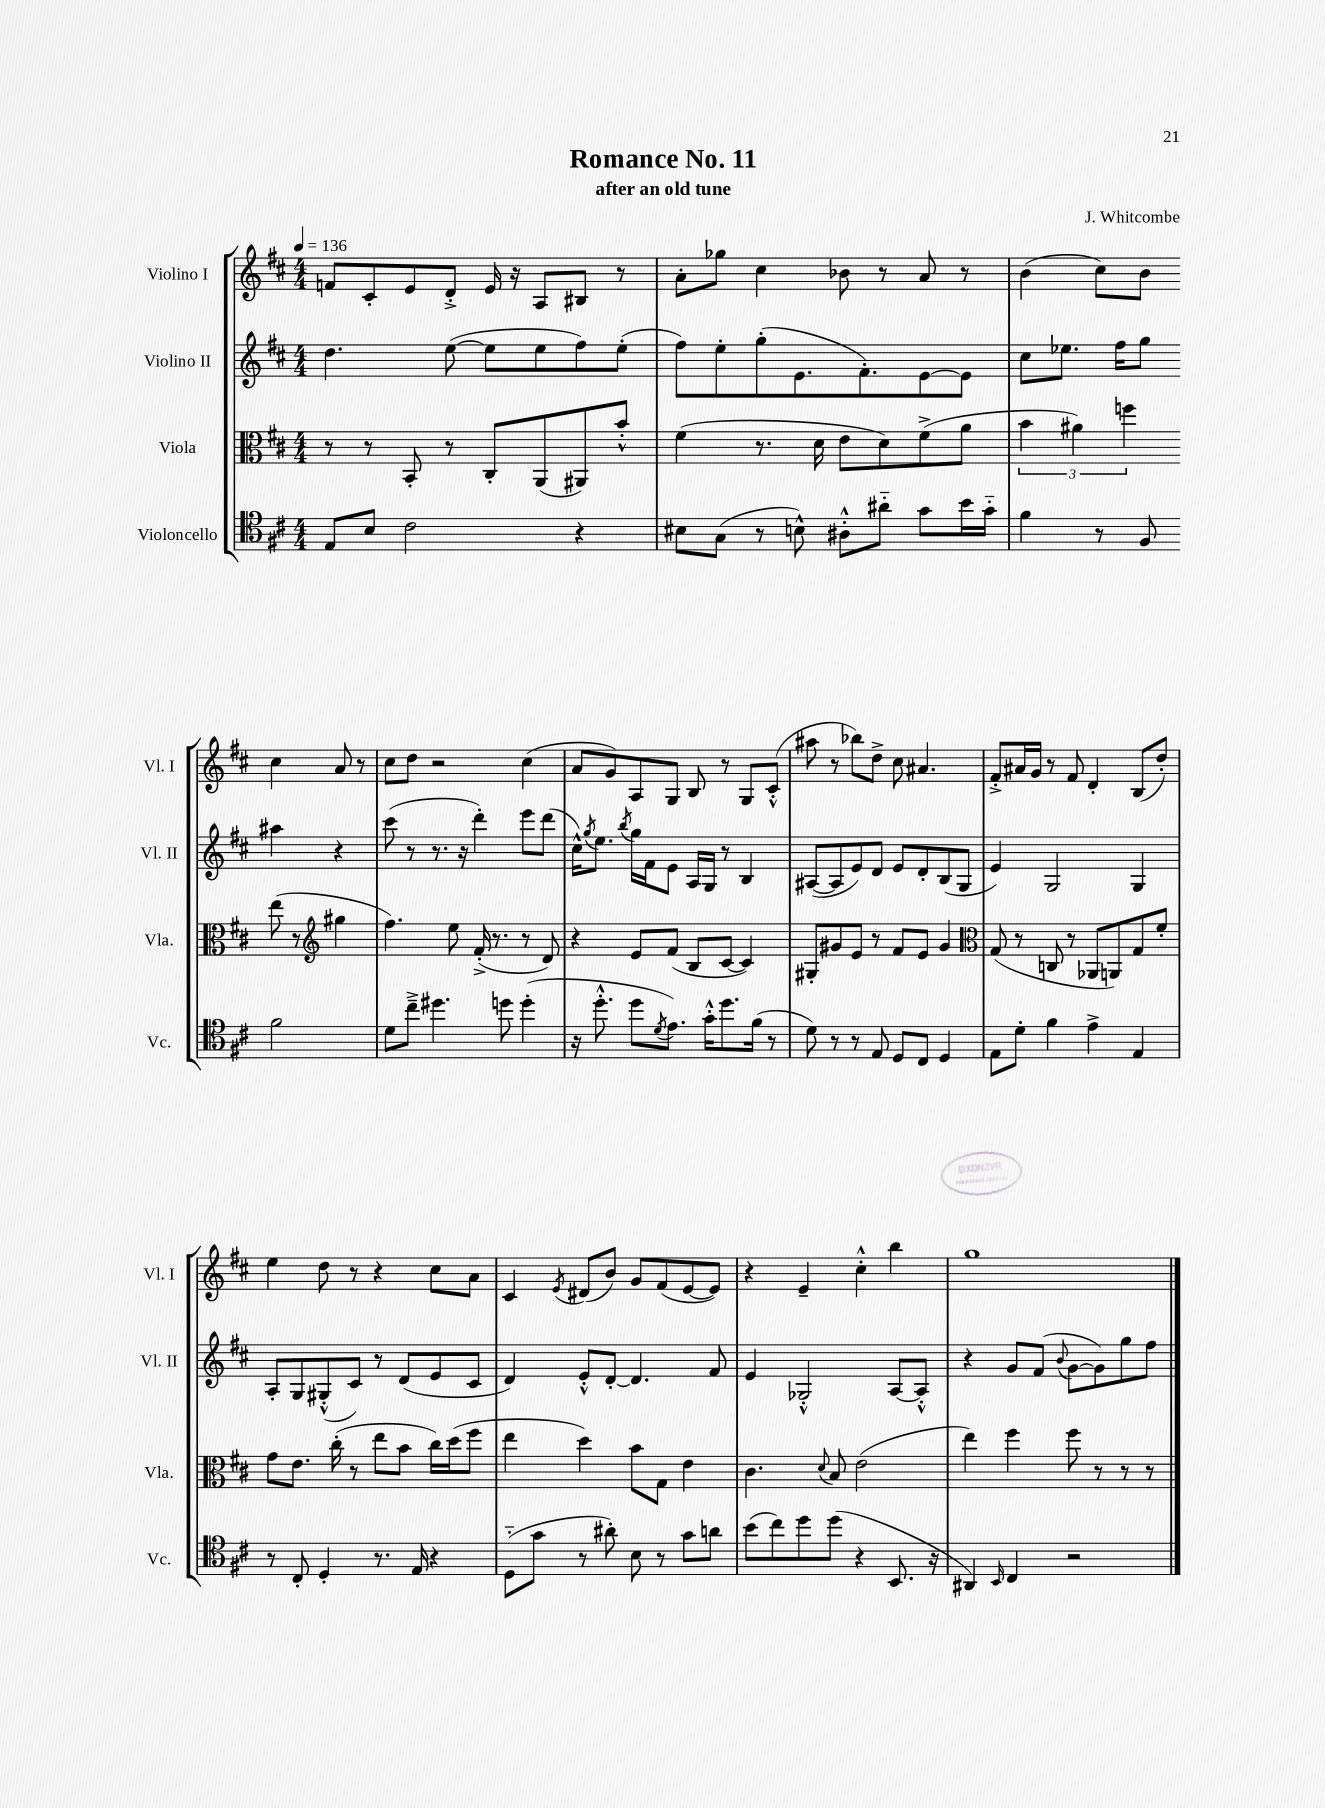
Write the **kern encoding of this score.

**kern	**kern	**kern	**kern
*staff4	*staff3	*staff2	*staff1
*clefC4	*clefC3	*clefG2	*clefG2
*k[f#c#]	*k[f#c#]	*k[f#c#]	*k[f#c#]
*M4/4	*M4/4	*M4/4	*M4/4
*MM136	*MM136	*MM136	*MM136
8E	8r	4.dd	8f
8B	8r	.	8c#'
2c#	8BB'	.	8e
.	8r	([8ee	8d'^
.	8C#'	8ee]	16e
.	.	.	16r
.	(8AA	8ee	8A
4r	8AA#)	8ff#)	8B#
.	8b'^^	(8ee'	8r
=	=	=	=
8B#	(4f#	8ff#)	8a'
(8G	.	8ee'	8gg-
8r	8.r	(8gg'	4cc#
8B^^)	.	8.e	.
.	16d	.	.
8A#'^^	8e	.	8b-
.	.	8.f#')	.
8a#'~	8d)	.	8r
8g	(8f#^	[8e	8a
16b	8a	8e]	8r
16g'~	.	.	.
=	=	=	=
4f#	6b	8cc#	(4b
.	.	8.ee-	.
.	6a#)	.	.
8r	.	.	8cc#)
.	.	16ff#	.
.	6ff	.	.
8F#	.	8gg	8b
2f#	(8ee	4aa#	4cc#
.	8r	.	.
*	*clefG2	*	*
.	4gg#	4r	8a
.	.	.	8r
=	=	=	=
8d	4.ff#)	(8ccc#	8cc#
8cc#~^	.	8r	8dd
4.dd#	.	8.r	2r
.	8ee	.	.
.	.	16r	.
.	(16f#'^	4ddd')	.
.	8.r	.	.
8dd	.	.	.
(4dd'	8r	8eee	(4cc#
.	8d)	(8ddd	.
=	=	=	=
16r	4r	16cc#^^)	8a
.	.	8qgg	.
8.dd'^^	.	8.ee	.
.	.	.	8g)
.	.	8qbb	.
8dd	8e	16gg	8A
.	.	16f#	.
8qd	.	.	.
8.e)	(8f#	8e	8G
.	8B	16A	8B
16g'^^	.	16G	.
8.dd	[8c#	8r	8r
.	4c#])	4B	8G
(16f#	.	.	.
8r	.	.	(8c#'^^
=	=	=	=
8d)	8G#'	([8A#	8aa#
8r	8g#	8A#]	8r
8r	8e	8e)	8bb-)
8E	8r	8d	8dd^
8D	8f#	8e	8cc#
8C#	8e	8d'	4.a#
4D	4g#	(8B	.
.	.	8G	.
=	=	=	=
*	*clefC3	*	*
8E	(8G	4e)	8f#'^
8d'	8r	.	16a#
.	.	.	16g
4f#	8C	2G	8r
.	8r	.	8f#
4e^	8AA-	.	4d'
.	8AA)	.	.
4E	8G	4G	(8B
.	8f#'	.	8dd')
=	=	=	=
8r	8g	8A'	4ee
8C#'	8.e	8G	.
4D'	.	(8G#'^^	8dd
.	(16cc#'	.	.
.	8r	8c#)	8r
8.r	8ee	8r	4r
.	8b	(8d	.
16E	.	.	.
4r	16cc#)	8e	8cc#
.	(16dd	.	.
.	8ff#	8c#	8a
=	=	=	=
(8D'~	4ee	4d)	4c#
8g	.	.	.
.	.	.	8qe
8r	4dd)	8e'^^	(8d#
8a#')	.	[8d'	8b)
8B	8b	4.d]	8g
8r	8G	.	(8f#
8g	4e	.	[8e
8a	.	8f#	8e])
=	=	=	=
(8b	4.c#	4e	4r
8cc#)	.	.	.
8dd	.	2G-'^^	4e~
.	8qqd	.	.
(8dd	8B	.	.
4r	(2e	.	4cc#'^^
8.BB	.	[8A	4bb
.	.	8A'^^]	.
16r	.	.	.
=	=	=	=
4AA#)	4ee)	4r	1gg
16qqBB	.	.	.
4C#	4ff#	8g	.
.	.	(8f#	.
.	.	8qqb	.
2r	8ff#	[8g	.
.	8r	8g])	.
.	8r	8gg	.
.	8r	8ff#	.
==	==	==	==
*-	*-	*-	*-
